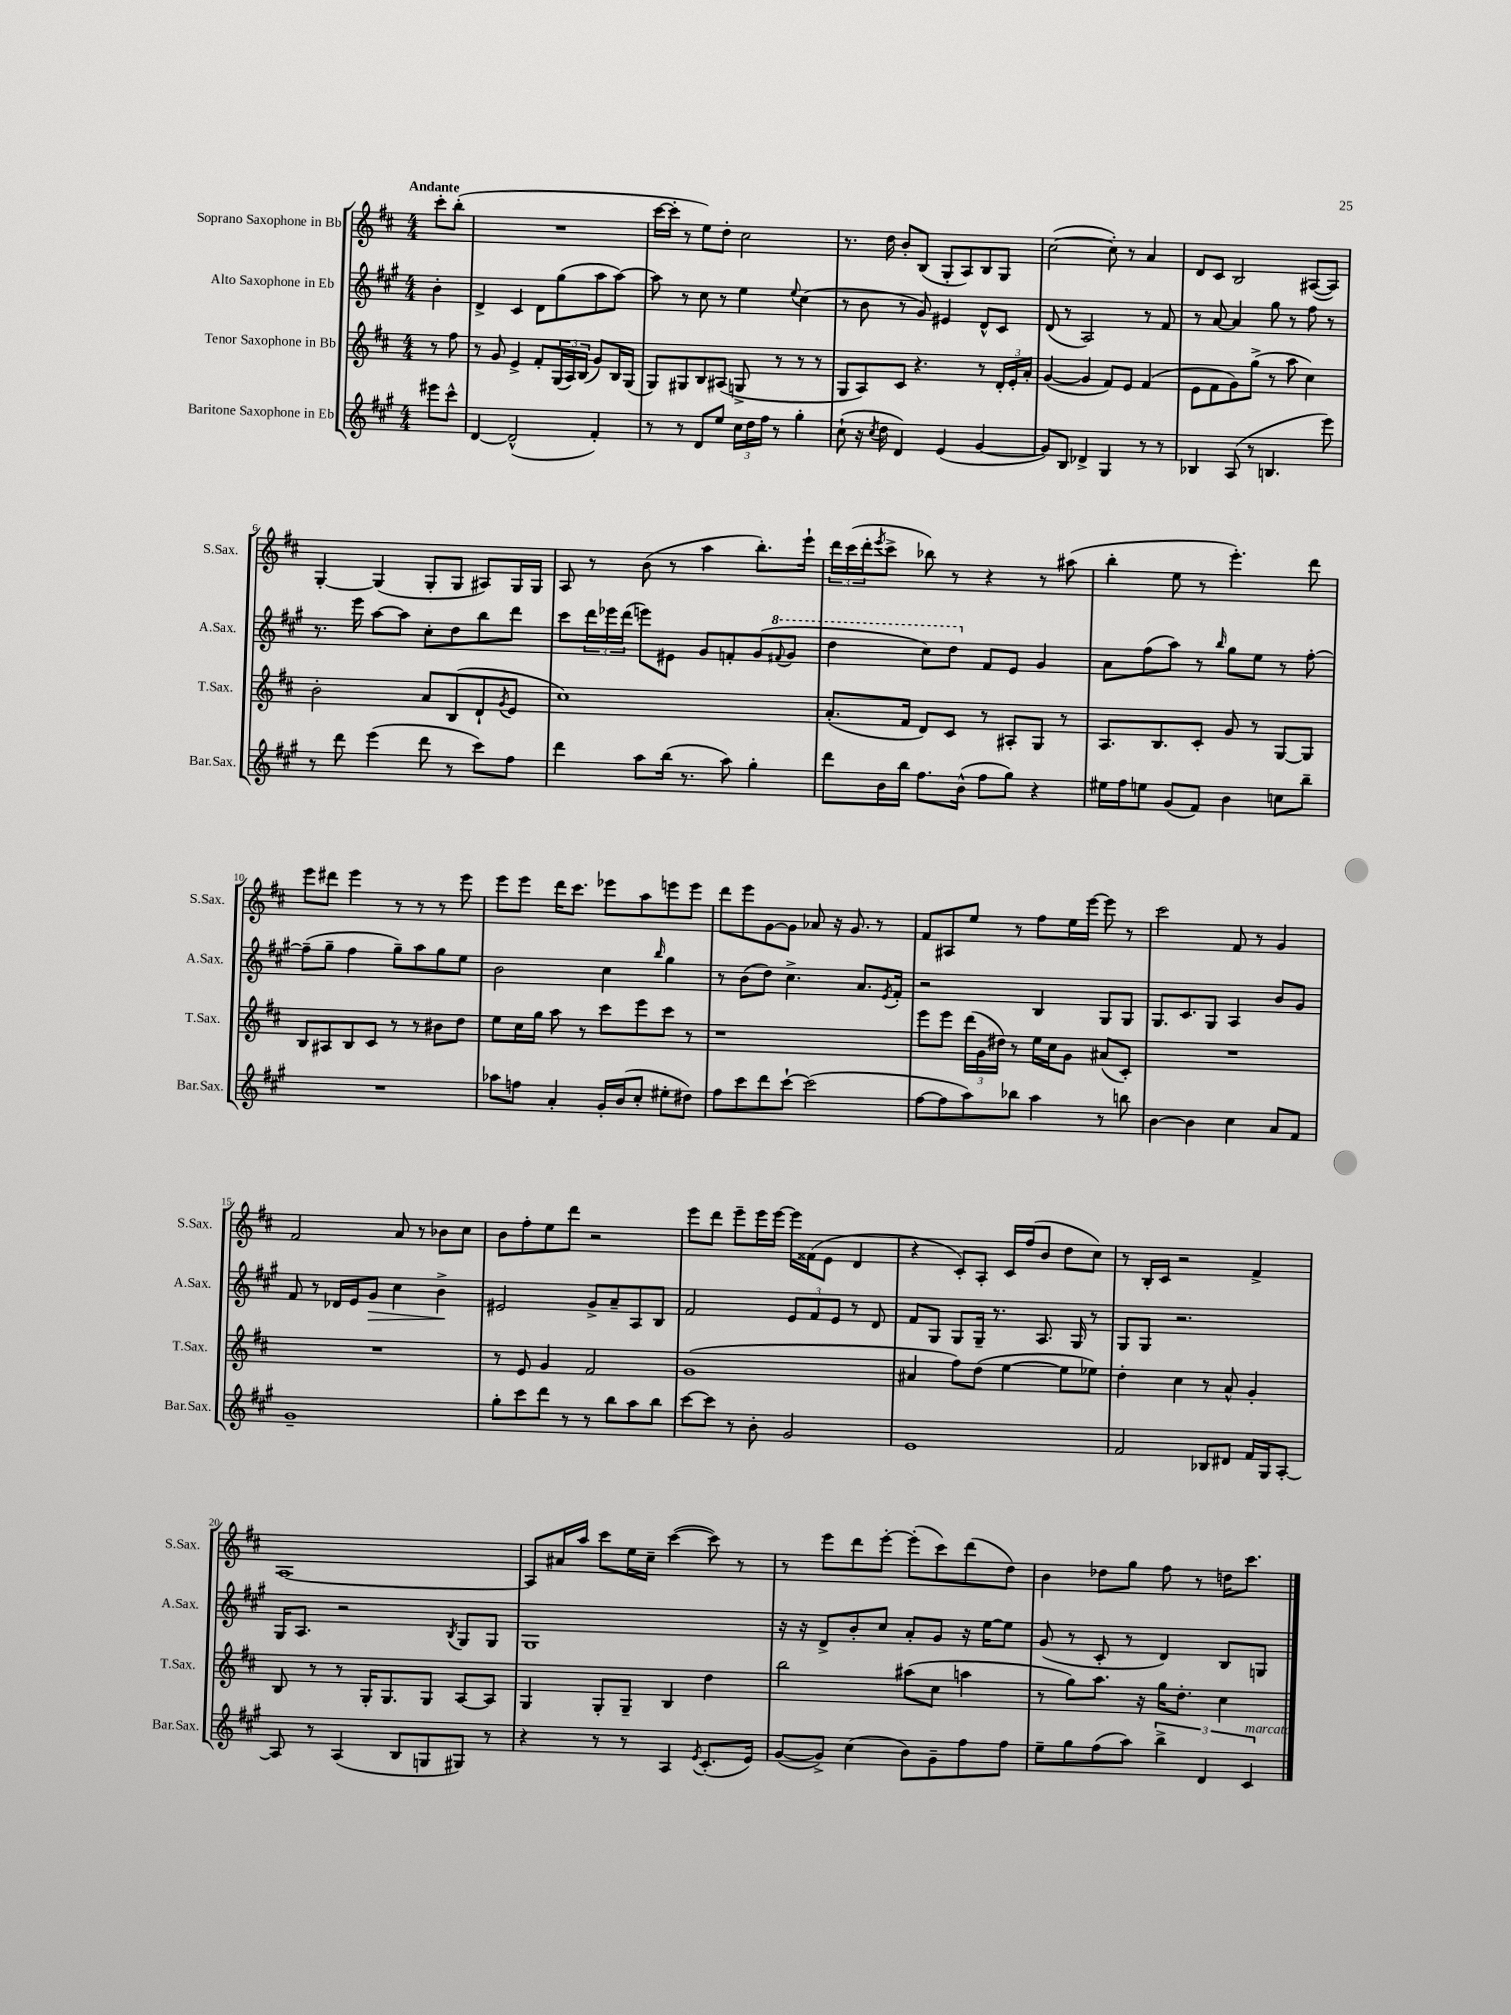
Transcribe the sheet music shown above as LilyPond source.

<<
\new StaffGroup <<
\new Staff = "s0" \with { instrumentName = "Soprano Saxophone in Bb" shortInstrumentName = "S.Sax." } {
    \clef treble \key d \major \numericTimeSignature \time 4/4 \partial 4 \tempo "Andante"
    cis'''8-. b''8-.( |
    R1 |
    cis'''16~ cis'''16-. r8 e''8) d''8-. cis''2 |
    r8. d''16 b'8-. b8( g8-. a8) b8 g8 |
    cis''2~( cis''8-.) r8 a'4 |
    d'8 cis'8 b2 ais8~( ais8) |
    g4~-. g4( g8-. g8 ais8) g16 g16 |
    a8 r8 b'8( r8 a''4 b''8.-.) e'''16-! |
    \tuplet 3/2 { d'''16 cis'''16( d'''16-. } \acciaccatura { e'''8 } cis'''8-> bes''8) r8 r4 r8 ais''8( |
    b''4-. e''8 r8 e'''4.-.) d'''8 |
    e'''8 dis'''8 e'''4 r8 r8 r8 e'''8 |
    e'''8 e'''8 d'''16 cis'''8. ees'''8 a''8 e'''8 e'''8 |
    d'''8 e'''8 g'8~ g'8 aes'8 r16 g'8. r8 |
    fis'8 ais8 e''8 r8 fis''8 e''16 e'''16~ e'''8 r8 |
    cis'''2 fis'8 r8 g'4 |
    fis'2 a'8 r8 bes'8 cis''8 |
    b'8 fis''8-. e''8 d'''8 r2 |
    e'''8 d'''8 e'''8-- e'''16 e'''16~ e'''16 fisis'16( e'8 d'4 |
    r4 cis'8-.) a8-. cis'16 fis''16( b'8 d''8 cis''8) |
    r8 b16-. cis'16 r2 fis'4-> |
    a1~ |
    a8 ais'16 a''16 cis'''8 e''16 cis''16-- cis'''4~( cis'''8) r8 |
    r8 e'''8 d'''8 e'''8~-. e'''8-.( cis'''8) d'''8( d''8) |
    b'4 des''8 g''8 fis''8 r8 d''16 cis'''8. \bar "|." |
}
\new Staff = "s1" \with { instrumentName = "Alto Saxophone in Eb" shortInstrumentName = "A.Sax." } {
    \clef treble \key a \major \numericTimeSignature \time 4/4 \partial 4
    b'4-. |
    d'4-> cis'4 d'8 gis''8( a''8 a''8~) |
    a''8 r8 cis''8 r8 e''4 \appoggiatura { e''8 } cis''4( |
    r8 b'8 r8 gis'8) eis'4 d'8-^ cis'8 |
    d'8( r8 a2) r8 fis'8 |
    r8 a'8~ a'4 gis''8 r8 fis''8 r8 |
    r8. e'''16 a''8~ a''8 cis''8-. d''8 b''8 d'''8 |
    cis'''8 \tuplet 3/2 { d'''16 ees'''16 d'''16( } e'''8) eis'8 gis'8 f'8-. gis'8( \ottava #1 \appoggiatura { fis''!8 } gis''8 |
    d'''4 cis'''8) d'''8 \ottava #0 fis'8 e'8 gis'4 |
    a'8 fis''8( a''8) r8 \grace { b''16 } gis''8 e''8 r8 fis''8~-. |
    fis''8--( gis''8-- fis''4 gis''8--) a''8 gis''8 e''8 |
    b'2 cis''4 \grace { b''16 } gis''4 |
    r8 b'8( d''8) cis''4.-> a'8. \acciaccatura { e'8 } fis'16-. |
    r2 b4 gis8 gis8 |
    gis8. cis'8. gis8 a4 b'8 gis'8 |
    fis'8 r8 des'16 e'16 gis'8\> cis''4 b'4->\! |
    eis'2 gis'8-> a'8-- a8 b8 |
    fis'2 \tuplet 3/2 { e'8 fis'8 e'8 } r8 d'8 |
    fis'8 gis8 gis8 gis16-- r8. a8. gis16 r8 |
    gis8 gis8 r2. |
    gis16 a8. r2 \acciaccatura { b8 } gis8 gis8 |
    gis1 |
    r16 r16 d'8-> b'8-. cis''8 a'8-. gis'8 r16 e''16~ e''8 |
    gis'8( r8 cis'8-. r8 d'4) b8 g8 \bar "|." |
}
\new Staff = "s2" \with { instrumentName = "Tenor Saxophone in Bb" shortInstrumentName = "T.Sax." } {
    \clef treble \key d \major \numericTimeSignature \time 4/4 \partial 4
    r8 fis''8 |
    r8 g'8 e'4-> fis'8-. \tuplet 3/2 { g16( a16) b16( } g'8) b16 g16( |
    g8) gis8 b8 ais8( g8-> r8 r8 r8 |
    g8 a8) cis'8 r4. r8 \tuplet 3/2 { d'16-. e'16-. a'16-. } |
    g'4~( g'4 fis'8) e'8 fis'4( |
    e'8 fis'8 g'8) g''8->( r8 a''8 cis''4) |
    b'2-. a'8 b8( d'8-! \acciaccatura { g'8 } e'8 |
    cis''1) |
    a'8.-.( fis'16 d'8) cis'8 r8 ais8-. g8 r8 |
    a8. b8. cis'8-. g'8 r8 g8~ g8 |
    b8 ais8 b8 cis'8 r8 r8 bis'8 d''8 |
    e''8 cis''16 g''16 a''8 r8 cis'''8 e'''8 cis'''8 r8 |
    r1 |
    e'''8 e'''8 \tuplet 3/2 { d'''16( g'16 dis''16) } r8 e''16 cis''16 g'8 ais'8( cis'8-.) |
    R1 |
    R1 |
    r8 e'8 g'4 fis'2 |
    g'1( |
    ais'4 fis''8) d''8( e''4~ e''8 ees''8) |
    d''4-. cis''4 r8 a'8-^ g'4-. |
    b8 r8 r8 g16-. g8. g8 a8~ a8 |
    g4 g8-. g8-- b4 d''4 |
    b''2 ais''8( cis''8 a''4 |
    r8 g''8) a''8. r16 g''16 d''8.-. cis''4 \bar "|." |
}
\new Staff = "s3" \with { instrumentName = "Baritone Saxophone in Eb" shortInstrumentName = "Bar.Sax." } {
    \clef treble \key a \major \numericTimeSignature \time 4/4 \partial 4
    eis'''8 cis'''8-^ |
    d'4~ d'2-^( fis'4-.) |
    r8 r8 d'8 e''8 \tuplet 3/2 { cis''16 d''16 fis''16 } r8 gis''4-. |
    cis''8-!( r16 \acciaccatura { cis''8 } d''16 d'4) e'4( gis'4~ |
    gis'8) b8 des'4-> gis4 r8 r8 |
    bes4 a8( r8 b4. e'''8) |
    r8 d'''8 e'''4( d'''8 r8 cis'''8) fis''8 |
    d'''4 a''8 b''16( r8. a''8) gis''4-. |
    d'''8 b'16 b''16 fis''8. b'16-^( fis''8 gis''8) r4 |
    eis''16 fis''16 e''8 gis'8( fis'8) b'4 c''8 b''8-- |
    R1 |
    aes''8 f''8 a'4-. gis'16-. b'16( cis''8-. eis''8-. dis''8) |
    fis''8 cis'''8 d'''8 cis'''8~-! cis'''2( |
    fis''8~ fis''8 a''8) bes''8 a''4 r8 b''8 |
    b'4~ b'4 cis''4 a'8 fis'8 |
    gis'1-- |
    gis''8-. cis'''8 d'''8 r8 r8 b''8 a''8 b''8 |
    cis'''8~ cis'''8 r8 b'8-. gis'2 |
    e'1 |
    fis'2 bes8 dis'8 fis'16 gis16 a8~-. |
    a8 r8 a4( b8 g8 gis8) r8 |
    r4 r8 r8 a4 \acciaccatura { e'8 } cis'8.-.( e'16) |
    gis'8~( gis'8->) cis''4( b'8) gis'8-- fis''8 fis''8 |
    e''8-- gis''8 fis''8( a''8) \tuplet 3/2 { b''4-> d'4 cis'4^\markup { \italic "marcato" } } \bar "|." |
}
>>
>>
